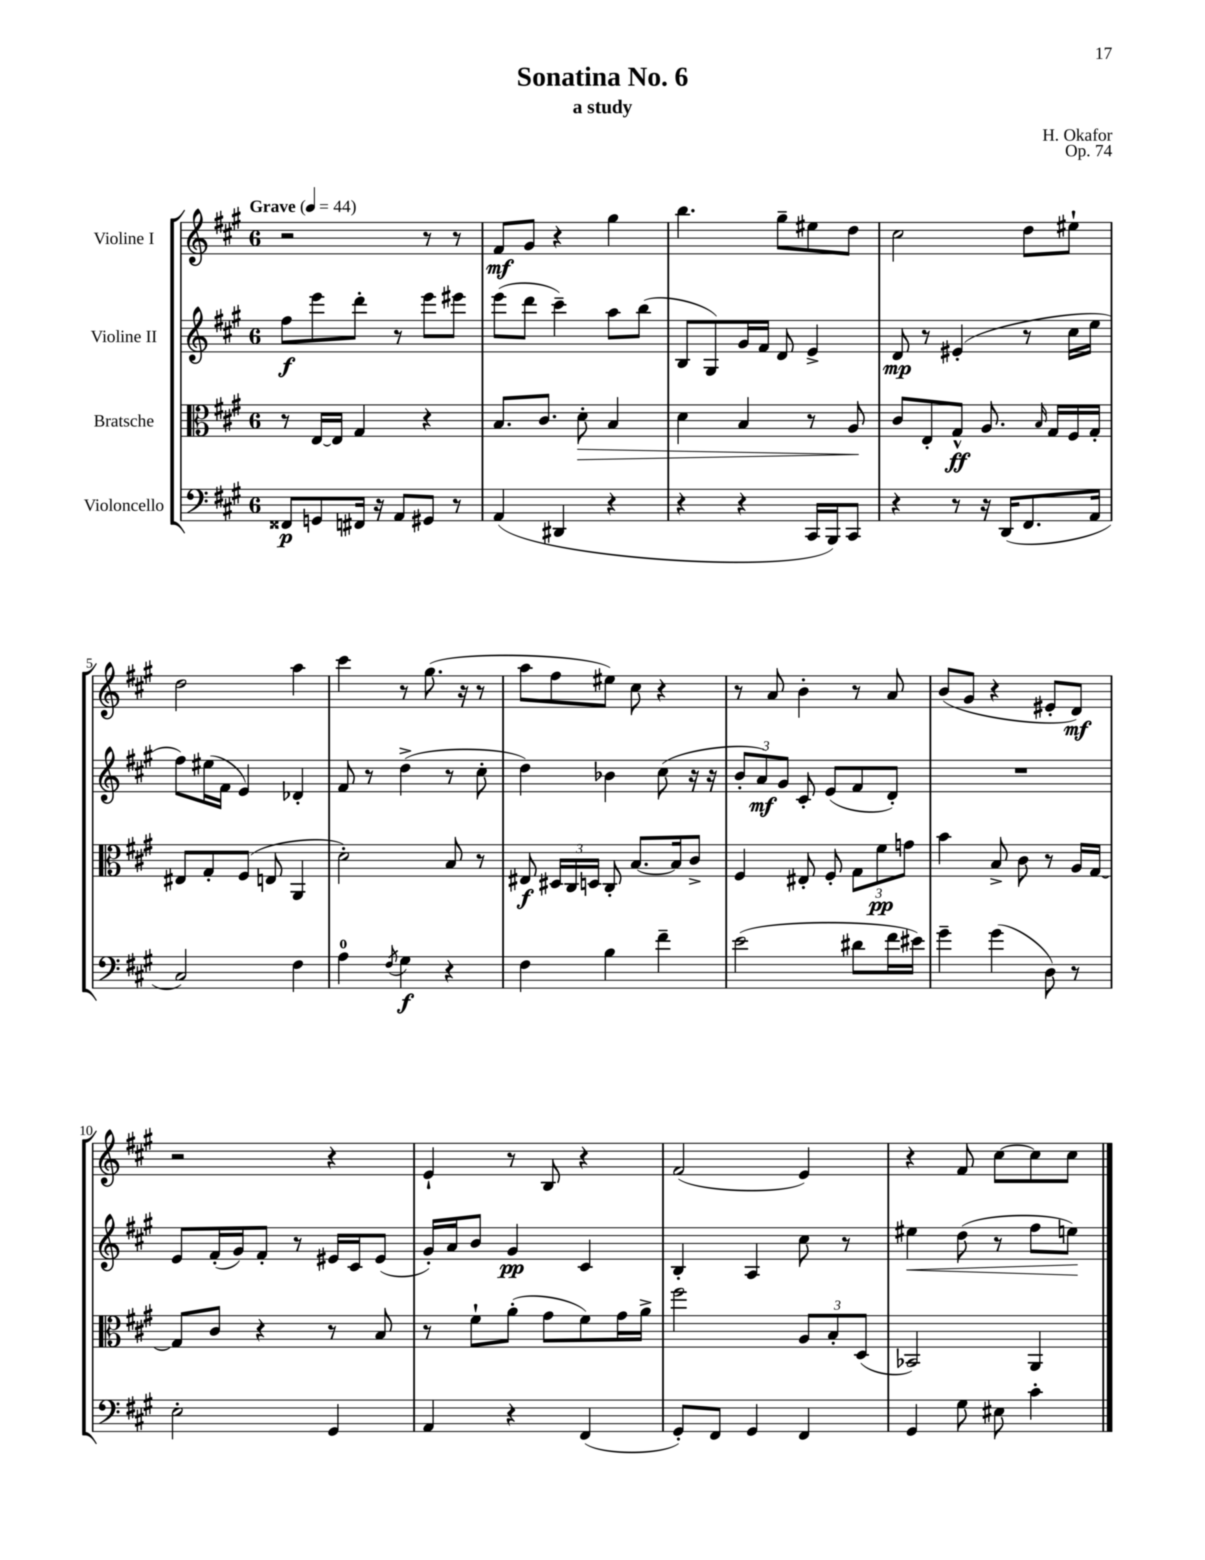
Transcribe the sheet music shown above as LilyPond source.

\header { title = "Sonatina No. 6" composer = "H. Okafor" subtitle = "a study" opus = "Op. 74" }
<<
\new StaffGroup <<
\new Staff = "s0" \with { instrumentName = "Violine I" } {
    \clef treble \key a \major \once \override Staff.TimeSignature.style = #'single-digit \time 6/8 \tempo "Grave" 4 = 44
    \autoBeamOff r2 r8 r8 |
    fis'8[\mf gis'8] r4 gis''4 |
    b''4. gis''8[-- eis''8 d''8] |
    cis''2 d''8[ eis''8]-! |
    d''2 a''4 |
    cis'''4 r8 gis''8.( r16 r8 |
    a''8[ fis''8 eis''8]) cis''8 r4 |
    r8 a'8 b'4-. r8 a'8 |
    b'8[( gis'8] r4 eis'8[-. d'8]\mf) |
    r2 r4 |
    e'4-! r8 b8 r4 |
    fis'2( e'4) |
    r4 fis'8 cis''8[~ cis''8 cis''8] \bar "|." |
}
\new Staff = "s1" \with { instrumentName = "Violine II" } {
    \clef treble \key a \major \once \override Staff.TimeSignature.style = #'single-digit \time 6/8
    \autoBeamOff fis''8[\f e'''8 d'''8]-. r8 e'''8[ eis'''8] |
    e'''8[( d'''8] cis'''4--) a''8[ b''8]( |
    b8[ gis8) gis'16 fis'16] d'8 e'4-> |
    d'8\mp r8 eis'4-.( r8 cis''16[ e''16] |
    fis''8[) eis''16( fis'16] e'4) des'4-. |
    fis'8 r8 d''4->( r8 cis''8-. |
    d''4) bes'4 cis''8( r16 r16 |
    \tuplet 3/2 { b'8[-. a'8\mf) gis'8] } cis'8-. e'8[( fis'8 d'8]-.) |
    R2. |
    e'8[ fis'16-.( gis'16) fis'8]-. r8 eis'16[ cis'16 eis'8]( |
    gis'16[-.) a'16 b'8] gis'4\pp cis'4 |
    b4-. a4 cis''8 r8 |
    eis''4\< d''8( r8 fis''8[ e''8]\!) \bar "|." |
}
\new Staff = "s2" \with { instrumentName = "Bratsche" } {
    \clef alto \key a \major \once \override Staff.TimeSignature.style = #'single-digit \time 6/8
    \autoBeamOff r8 e16[~ e16] gis4 r4 |
    b8.[ cis'8.] d'8-.\> b4 |
    d'4 b4 r8 a8\! |
    cis'8[ e8-. gis8]-^\ff a8. \grace { b16 } gis16[ fis16 gis16]-. |
    eis8[ gis8-. fis8]( e8 a,4 |
    d'2-.) b8 r8 |
    eis8\f \tuplet 3/2 { dis16[ cis16 d16] } cis8-. b8.[~ b16 cis'8]-> |
    fis4 eis8-. fis8-. \tuplet 3/2 { gis8[ fis'8\pp g'8] } |
    b'4 b8-> cis'8 r8 a16[ gis16]~ |
    gis8[ cis'8] r4 r8 b8 |
    r8 fis'8[-! a'8]-.( gis'8[ fis'8) gis'16 a'16]-> |
    fis''2 \tuplet 3/2 { a8[ b8-. d8]( } |
    bes,2) a,4 \bar "|." |
}
\new Staff = "s3" \with { instrumentName = "Violoncello" } {
    \clef bass \key a \major \once \override Staff.TimeSignature.style = #'single-digit \time 6/8
    \autoBeamOff fisis,8[\p g,8 fis,16] r16 a,8[ gis,8] r8 |
    a,4( dis,4 r4 |
    r4 r4 cis,16[ b,,16) cis,8] |
    r4 r8 r16 d,16[( fis,8. a,16] |
    cis2) fis4 |
    a4-0 \acciaccatura { fis8 } gis4\f r4 |
    fis4 b4 fis'4-- |
    e'2( dis'8[ fis'16 eis'16]) |
    gis'4-- gis'4( d8) r8 |
    e2-. gis,4 |
    a,4 r4 fis,4( |
    gis,8[-.) fis,8] gis,4 fis,4 |
    gis,4 gis8 eis8 cis'4-. \bar "|." |
}
>>
>>
